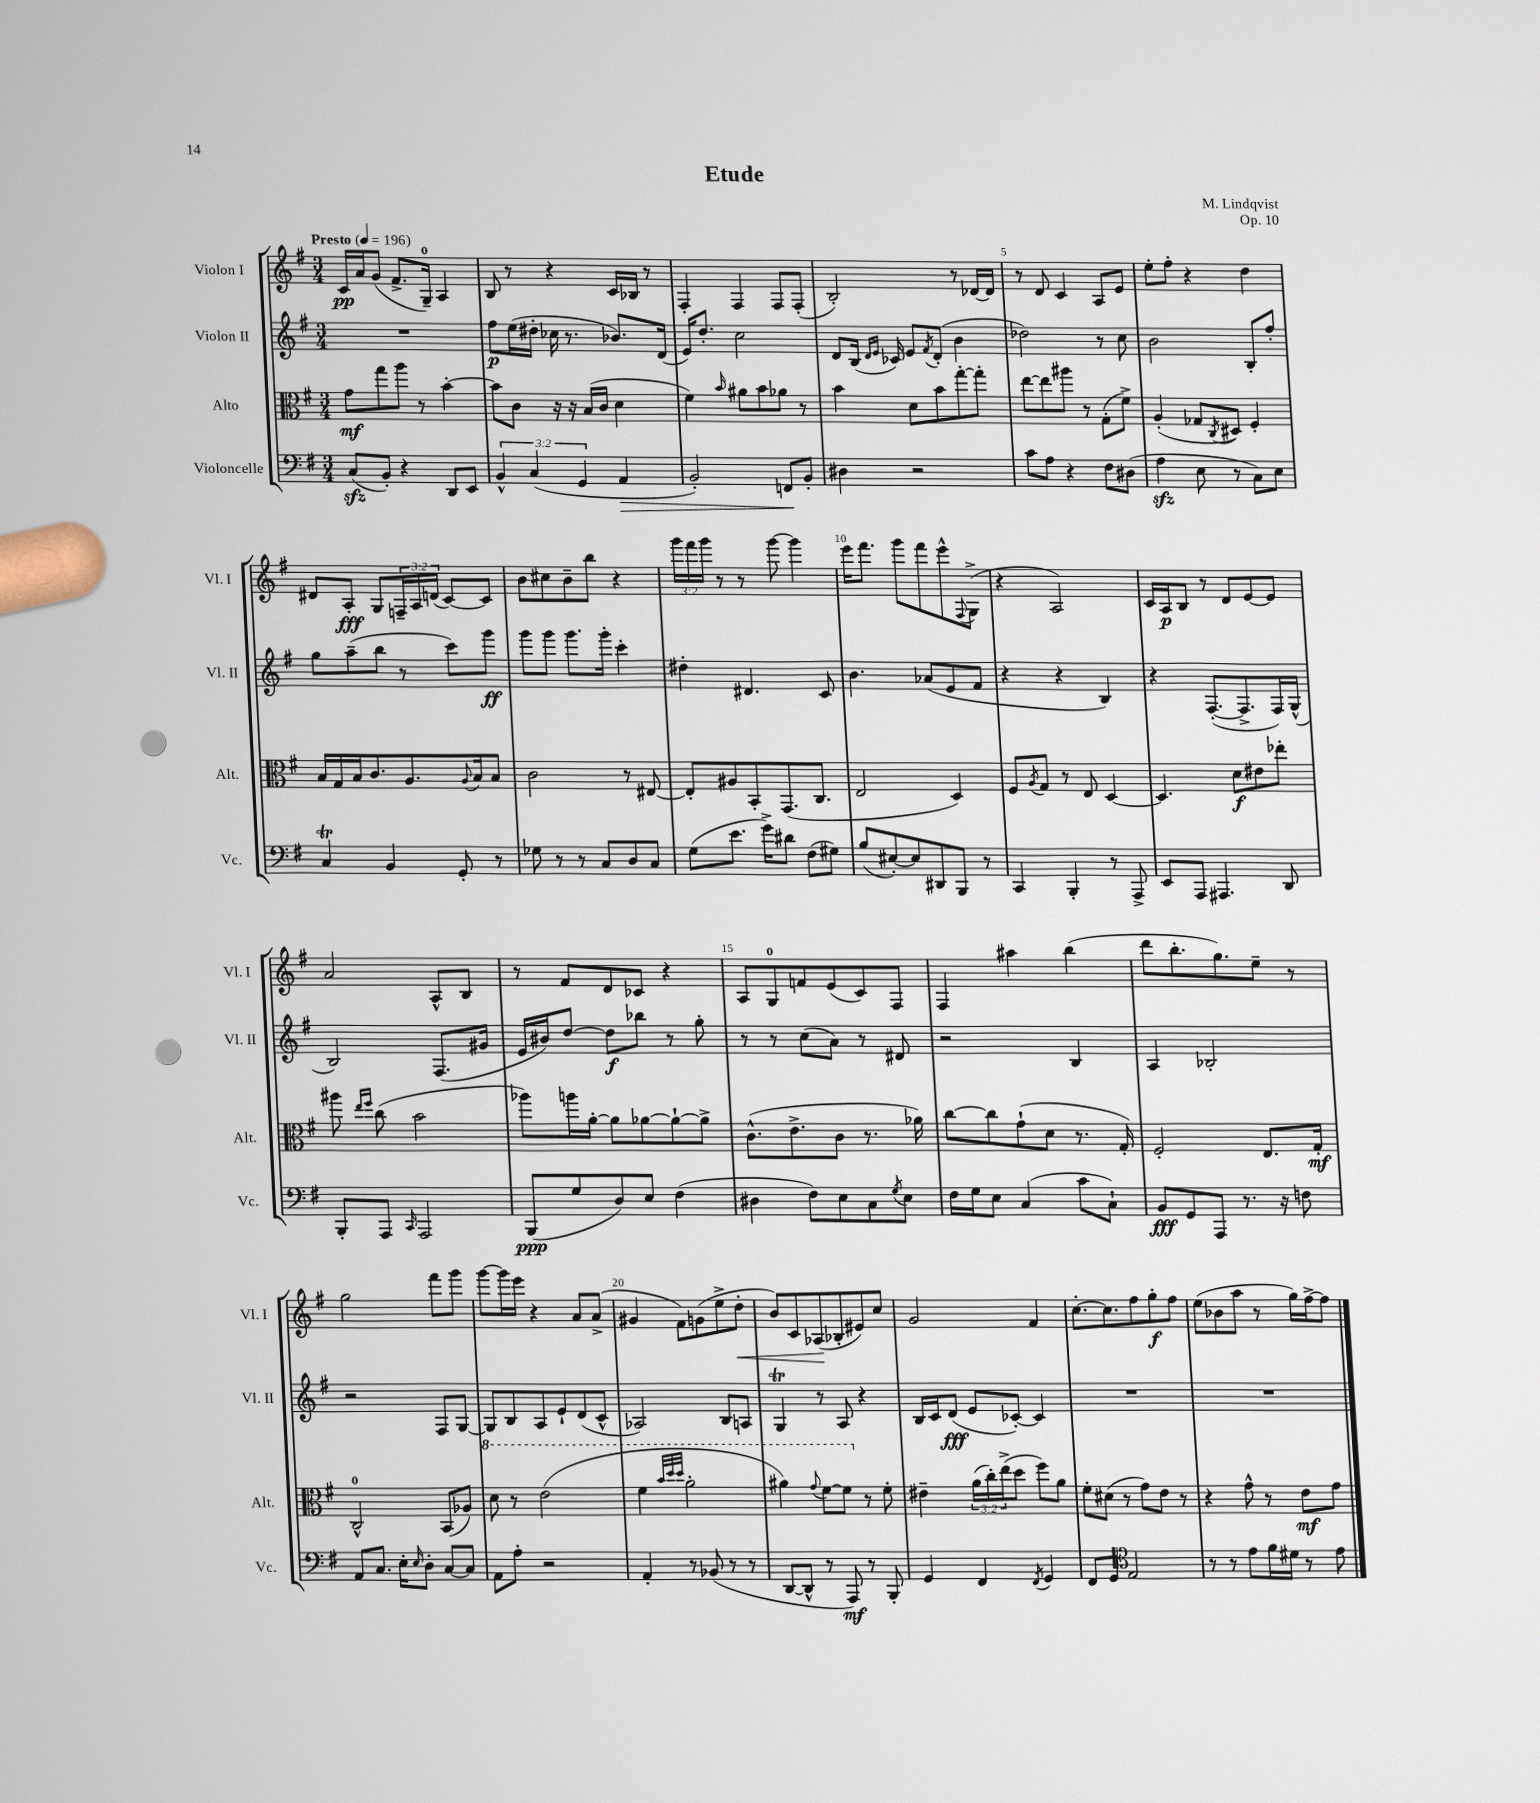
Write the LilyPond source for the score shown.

\header { title = "Etude" composer = "M. Lindqvist" opus = "Op. 10" }
<<
\new StaffGroup <<
\new Staff = "s0" \with { instrumentName = "Violon I" shortInstrumentName = "Vl. I" } {
    \clef treble \key g \major \numericTimeSignature \time 3/4 \override Staff.TupletNumber.text = #tuplet-number::calc-fraction-text \tempo "Presto" 4 = 196
    c'16\pp a'16 g'8( fis'8.-> g16-0--) a4 |
    b8 r8 r4 c'16 bes16 r8 |
    fis4-. fis4 fis8 fis8-.( |
    b2-.) r8 des'16~ des'16 |
    r8 d'8 c'4 a8 e'8 |
    e''8-. fis''8-. r4 d''4 |
    dis'8 a8-.\fff g8 \tuplet 3/2 { f16-- a16 d'16( } c'8~) c'8 |
    b'8 cis''8 b'8-- b''8 r4 |
    \tuplet 3/2 { g'''16 fis'''16 g'''16 } r8 r8 g'''8~ g'''4 |
    e'''16 fis'''8. g'''8 fis'''8 e'''8-^ \appoggiatura { fis8 } g8->( |
    r4 a2) |
    c'16 a16\p b8 r8 d'8 e'8~ e'8 |
    a'2 a8-^ b8 |
    r8 fis'8 d'8 ces'8 r4 |
    a8 g8-0 f'8 e'8( c'8) fis8 |
    fis4 ais''4 b''4( |
    d'''8 b''8.-. g''8.) e''8-- r8 |
    g''2 fis'''8 g'''8 |
    g'''8~ g'''16 e'''16 r4 a'8 a'8->( |
    gis'4 fis'8) g'8( e''8-> d''8-.\< |
    b'8) c'8 aes8\!( bes8-. eis'8) c''8 |
    g'2 fis'4 |
    c''8.~-. c''8. fis''8 g''8-.\f fis''8 |
    e''8( bes'8 a''8 r8 g''16) fis''16~-> fis''8 \bar "|." |
}
\new Staff = "s1" \with { instrumentName = "Violon II" shortInstrumentName = "Vl. II" } {
    \clef treble \key g \major \numericTimeSignature \time 3/4
    R2. |
    fis''8\p e''16( dis''16-. ces''16 r8. bes'8.) d'16( |
    e'16) d''8.-. c''2 |
    d'8 b16( \grace { d'16 e'16 } ces'16) e'8 \acciaccatura { fis'8 } d'8-.( b'4 |
    des''2) r8 c''8 |
    b'2 b8-. fis''8-. |
    g''8 a''8--( b''8 r8 c'''8) g'''8\ff |
    g'''8 g'''8 g'''8. g'''16-. c'''4-. |
    dis''4-. dis'4. c'8 |
    b'4. aes'8( e'8 fis'8 |
    r4 r4 b4) |
    r4 fis8.~-.( fis8.-> fis16) g16-^( |
    b2) fis8.( gis'16 |
    e'16 bis'16) d''8~ d''8\f bes''8 r8 g''8-. |
    r8 r8 c''8( a'8) r8 dis'8 |
    r2 b4 |
    a4 bes2-. |
    r2 fis8 g8~ |
    g8 b8 a8 e'8-! d'8( c'8-^ |
    aes2) b8 a8 |
    g4\trill r8 a8 r4 |
    b16 c'16 d'8\fff( e'8 ces'8~-.) ces'4 |
    R2. |
    R2. \bar "|." |
}
\new Staff = "s2" \with { instrumentName = "Alto" shortInstrumentName = "Alt." } {
    \clef alto \key g \major \numericTimeSignature \time 3/4 \override Staff.TupletNumber.text = #tuplet-number::calc-fraction-text
    g'8\mf g''8 a''8 r8 b'4~-. |
    b'8 c'8 r16 r16 b16( c'16 d'4 |
    fis'4) \grace { b'16 } ais'8 b'8 aes'8 r8 |
    b'4 d'8 b'8 g''8~-. g''8-. |
    e''8~ e''8 ais''8 r8 g8-.( fis'8->) |
    a4-.( ges8 \acciaccatura { c8 } dis8) fis4-. |
    b16 g16 b16 c'8. a8. \appoggiatura { a8 } b16 b8 |
    c'2 r8 eis8~ |
    eis8-. ais8 b,8-. g,8.( c8. |
    e2 d4) |
    fis8 \acciaccatura { a8 } g8 r8 e8 d4~ |
    d4. d'8\f eis'8 ees''8-. |
    ais''8 \grace { e''16 fis''16 } c''8( b'2 |
    aes''8) a''16 a'16~-. a'8 aes'8~ aes'8~-! aes'8-> |
    c'8.-^( e'8.-> c'8 r8. aes'16) |
    c''8~ c''8 g'8-!( d'8 r8. g16-.) |
    fis2-. e8. g16-.\mf |
    c2-0-^ b,8( aes8) |
    \ottava #1 d''8 r8 e''2( |
    fis''4 \grace { b''32 d'''32 d'''32 } a''2-. |
    ais''4) \appoggiatura { g''8 } fis''8~ fis''8 \ottava #0 r8 fis'8-. |
    eis'4-- \tuplet 3/2 { a'16( c''16-.) e''16->( } d''8 fis''8) a'8 |
    fis'8-. dis'8( r8 g'8) e'8 r8 |
    r4 g'8-^ r8 e'8\mf g'8 \bar "|." |
}
\new Staff = "s3" \with { instrumentName = "Violoncelle" shortInstrumentName = "Vc." } {
    \clef bass \key g \major \numericTimeSignature \time 3/4 \override Staff.TupletNumber.text = #tuplet-number::calc-fraction-text
    c8\sfz( b,8-.) r4 d,8 e,8 |
    \tuplet 3/2 { b,4-^ c4( g,4 } a,4\> |
    b,2-.) f,8\! b,8-. |
    dis4 r2 |
    c'8 a8 r4 fis8 dis8( |
    a4\sfz e8 r8 c8) e8 |
    c4\trill b,4 g,8-. r8 |
    ges8 r8 r8 c8 d8 c8 |
    g8( e'8. g'16->) dis'8 fis8( gis8) |
    b8( eis8~-.) eis8 dis,8 b,,8 r8 |
    c,4 b,,4-. r8 a,,8-> |
    e,8 a,,8 ais,,4. d,8 |
    b,,8-. a,,8 \grace { c,16 } a,,2 |
    b,,8\ppp( g8 d8) e8 fis4( |
    dis4 fis8) e8 c8 \acciaccatura { g8 } e8 |
    fis16 g16 e8 c4( c'8 c8-!) |
    b,8\fff g,8 a,,8 r8. r16 f8 |
    a,8 c8. e16-. \grace { e16 } d8-. c8~ c8 |
    a,8 a8-. r2 |
    a,4-. r8 bes,8( r8 r8 |
    d,8~ d,8-^ r8 a,,8\mf) r8 b,,8-. |
    g,4 fis,4 \acciaccatura { fis,8 } g,4 |
    fis,8 g,8 \clef tenor e2 |
    r8 r8 e'8 fis'16 dis'16 r8 e'8 \bar "|." |
}
>>
>>
\layout { \context { \Score \override BarNumber.break-visibility = ##(#f #t #t) barNumberVisibility = #(every-nth-bar-number-visible 5) } }
